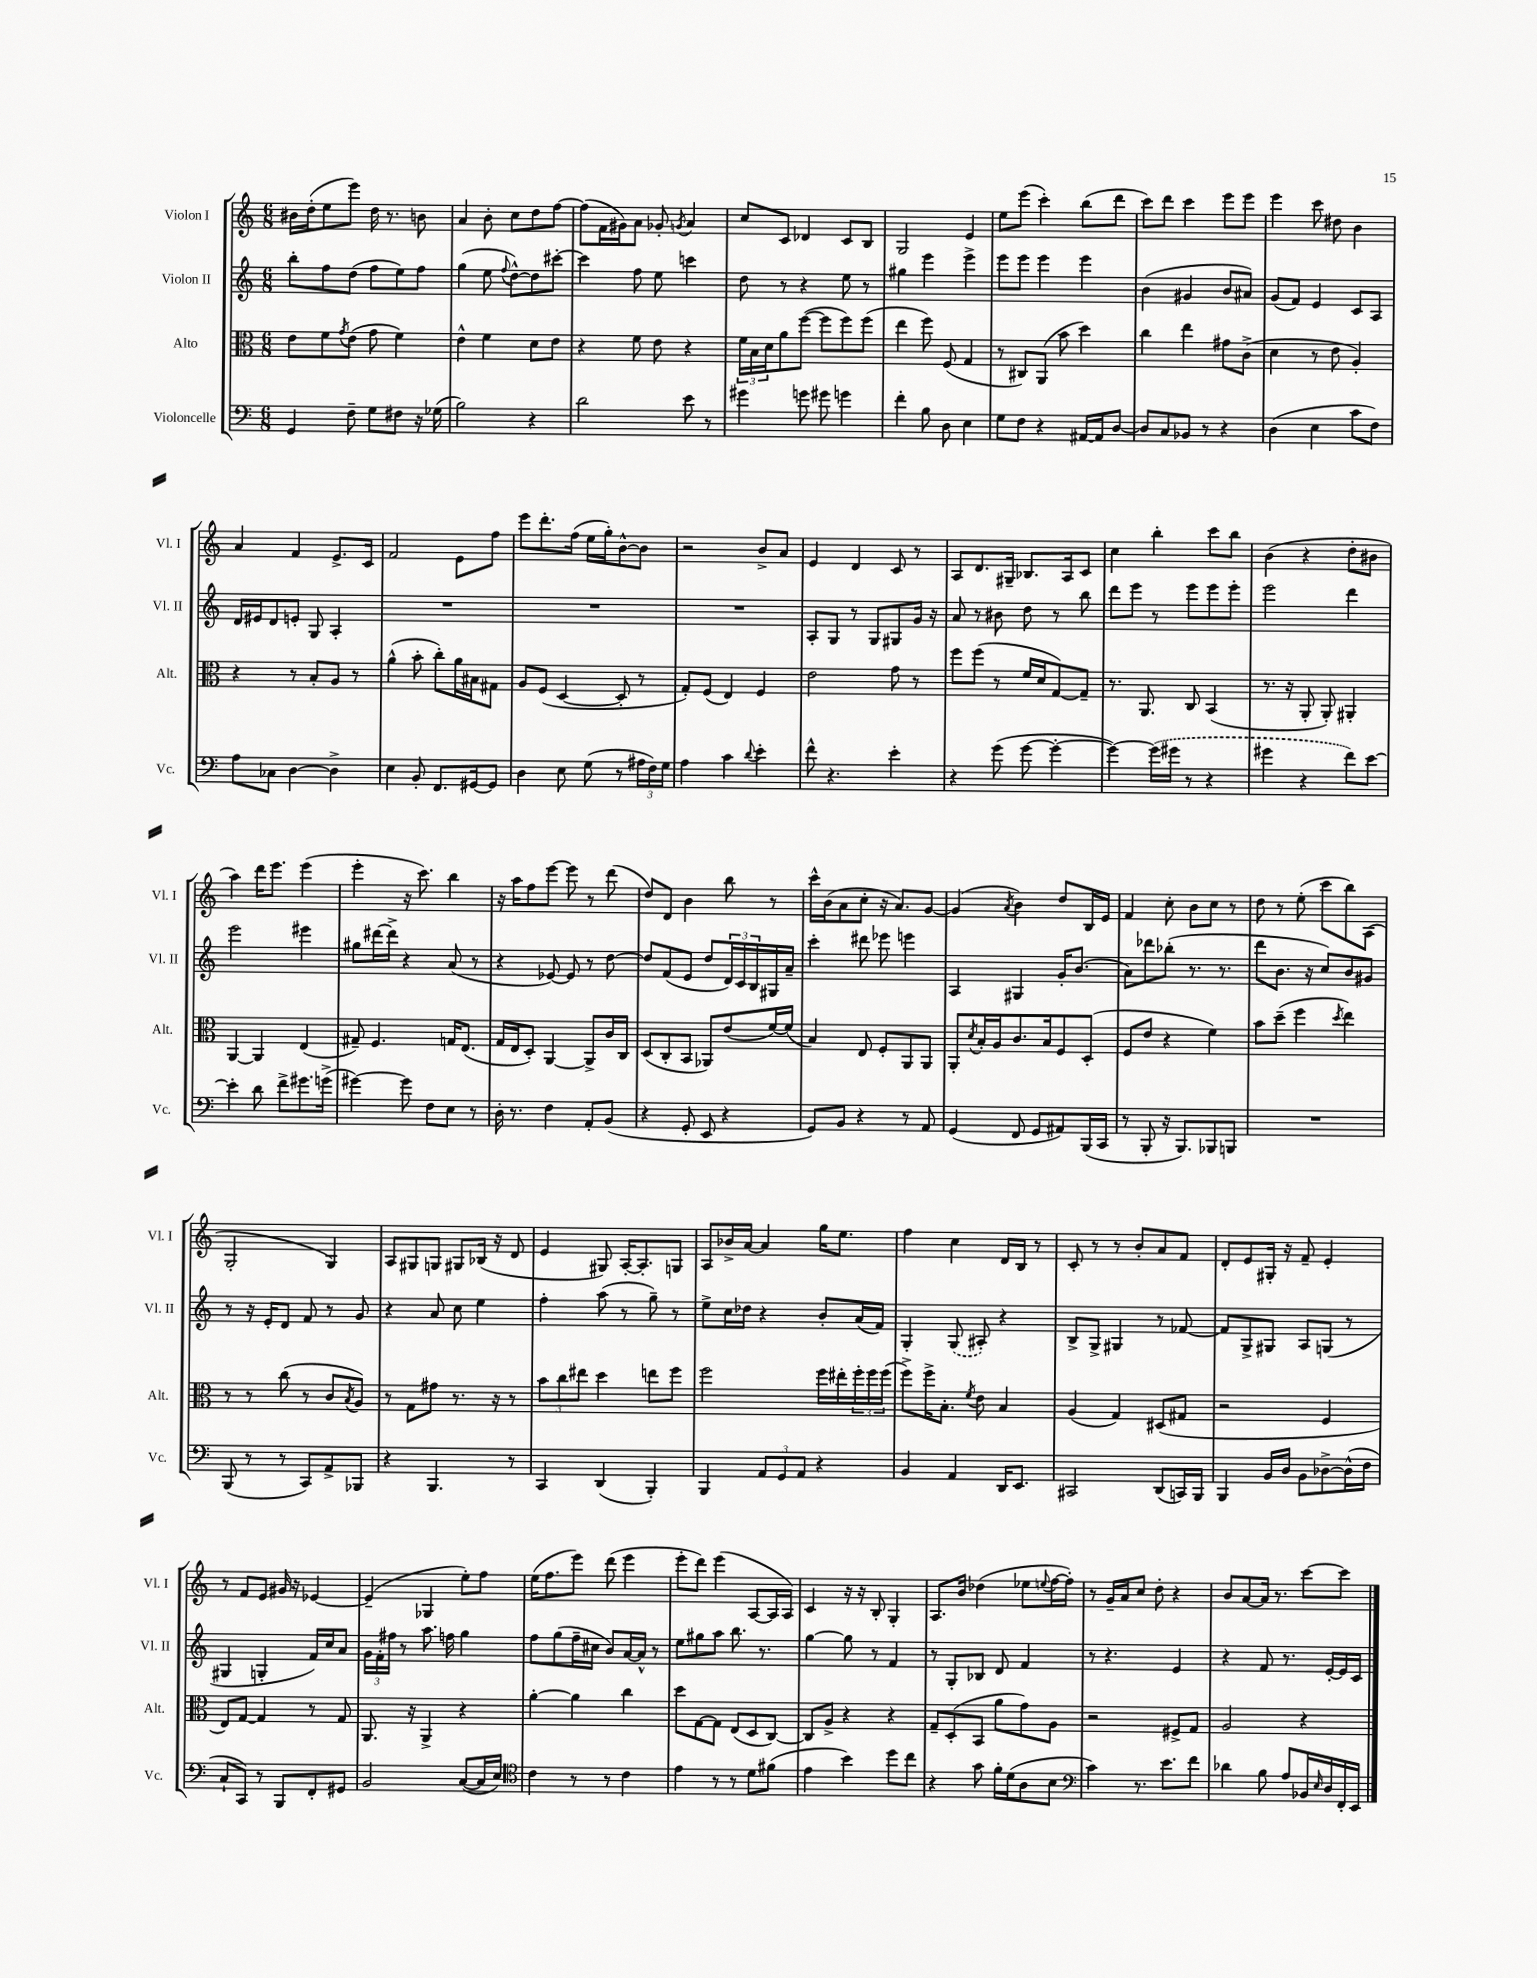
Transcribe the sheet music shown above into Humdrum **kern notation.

**kern	**kern	**kern	**kern
*staff4	*staff3	*staff2	*staff1
*clefF4	*clefC3	*clefG2	*clefG2
*k[]	*k[]	*k[]	*k[]
*M6/8	*M6/8	*M6/8	*M6/8
4GG	8e	8bb'	16b#
.	.	.	(16dd'
.	8f	8ff	8ee
.	8qg	.	.
8F~	(8e	(8dd	8eee)
8G	8g	8ff	16dd
.	.	.	8.r
8F#	4f)	8ee)	.
16r	.	8ff	8b
(16G-	.	.	.
=	=	=	=
2B)	4e^^	(4gg	4a
.	4f	8ee	8b'
.	.	8qqff	.
.	.	[8dd^^)	8cc
4r	8d	8dd]	8dd
.	8e	[8ccc#'	[8ff
=	=	=	=
2d	4r	4ccc#]	(8ff]
.	.	.	16f
.	.	.	16g#)
.	8f	8ff	8a
.	8e	8ee	8g-'
.	.	.	8qg
8e	4r	4ccc	4a
8r	.	.	.
=	=	=	=
4g#	24f	8dd	8cc
.	24B	.	.
.	24d	.	.
.	8a	8r	8c
8g	([8ff	4r	4d-
8g#	8ff]	.	.
4g	8ff)	8ee	8c
.	(8ff	8r	8B
=	=	=	=
4f'	4ee	4gg#	2G
8B	8ff)	4eee	.
8D	(8F	.	.
4E	4G	4eee^	4e
=	=	=	=
8G	8r	8eee	8ee
8F	8C#)	8eee	(8eee
4r	(8AA	4eee	4ccc')
.	8b	.	.
[16AA#	4dd)	4eee	(8bb
16AA#]	.	.	.
[8D	.	.	8ddd
=	=	=	=
8D]	4cc	(4b	8ccc)
8C	.	.	8ddd
8BB-	4ee	4g#	4ccc
8r	.	.	.
4r	8g#	8b	8eee
.	(8c^	8a#)	8eee
=	=	=	=
(4D	4d	(8g	4eee
.	.	8f)	.
4E	8r	4e	8ccc
.	8e	.	8dd#
8c	4A')	8c	4b
8F)	.	8A	.
=	=	=	=
8A	4r	16d	4a
.	.	16e#	.
8C-	.	8d	.
[4D	8r	8e'	4f
.	8B'	8G	.
4D^]	8A	4A'	8.e^
.	8r	.	.
.	.	.	16c
=	=	=	=
4E	(4a^^	2.r	2f
8BB'	8b'	.	.
8.FF	8cc')	.	.
.	16a	.	8e
[16GG#	16B#	.	.
8GG#]	8G#	.	8ff
=	=	=	=
4D	8A	2.r	8eee
.	(8F	.	8.ddd'
8E	[4D	.	.
.	.	.	(16ff
(8G	.	.	16ee
.	.	.	16gg')
8r	8D']	.	[8b^^
24A#	8r	.	8b]
24F)	.	.	.
24G	.	.	.
=	=	=	=
4A	8G')	2.r	2r
.	(8F	.	.
4c	4E)	.	.
8qqd	.	.	.
4e'	4F	.	8b^
.	.	.	8a
=	=	=	=
8f^^	2e	8A'	4e
4.r	.	8G	.
.	.	8r	4d
.	.	8G	.
4e'	8g	8G#	8c
.	8r	16g	8r
.	.	16r	.
=	=	=	=
4r	8ff	8a	8A
.	(8ff	8r	8.d
(8g	8r	8b#	.
.	.	.	16G#~
[8g	16f	8dd	8.B-
.	16d	.	.
4g'_	[8G)	8r	.
.	.	.	16A
.	8G~]	8bb	8c
=	=	=	=
4g_)	8.r	8ddd	4cc
.	.	8eee	.
.	8.AA	.	.
(16g]	.	8r	4bb'
16g#	.	.	.
8r	8C	8eee	.
4r	(4BB	8eee	8ccc
.	.	8eee'	8bb
=	=	=	=
4g#	8.r	2eee	(4b
.	16r	.	.
4r	8AA'	.	4r
.	8AA')	.	.
8f)	4AA#'	4ddd	8dd'
[8e	.	.	8b#
=	=	=	=
4e']	[4AA	2eee	4aa)
8d	4AA]	.	16ddd
.	.	.	8.eee
8f^	.	.	.
8.g#	(4E	4eee#	(4eee
(16g^	.	.	.
=	=	=	=
[4g#)	8G#~)	8gg#	4eee'
.	4.F	[16ddd#	.
.	.	16ddd#^]	.
8g#]	.	4r	16r
.	.	.	8.ccc)
8F	.	.	.
8E	16G	(8a	4bb
.	(8.E	.	.
8r	.	8r	.
=	=	=	=
16D'	16G	4r	16r
8.r	16E	.	16aa
.	8D')	.	8ff
4F	[4AA	[8e-)	[8eee
.	.	8e-]	8eee]
8AA'	8AA^]	8r	8r
(8BB	16c	[8dd	(8ddd
.	16C	.	.
=	=	=	=
4r	(8D	8dd]	8dd)
.	8C'	(8f	8d
8GG'	8BB	8e	4b
8EE	8AA-)	8dd	.
4r	(8e	24d)	8bb
.	.	24c	.
.	.	24B	.
.	[16f)	16G#	8r
.	(16f]	16a~	.
=	=	=	=
8GG)	4B)	4ccc'	16ccc^^
.	.	.	(16b
8BB	.	.	8a
4r	8E	8ddd#	8cc'
.	8F'	8eee-	16r
.	.	.	8.a)
8r	8AA	4eee	.
8AA	8AA	.	[8g
=	=	=	=
(4GG	8AA'	4A	(4g]
.	8qd	.	.
.	16B'	.	.
.	16A	.	.
.	.	.	8qa
8FF	8.c	4G#	4b)
8GG	.	.	.
.	16B	.	.
8AA#)	8F	16g'	8dd
.	.	(8.b	.
(16BBB	(8D'	.	16B
16CC	.	.	16e
=	=	=	=
8r	8F	8a)	4f
8BBB'	8e	8ddd-	.
16r	4r	(8bb-'	8cc'
8.BBB)	.	.	.
.	.	8.r	8b
8BBB-	4f)	.	8cc
.	.	8.r	.
8BBB	.	.	8r
=	=	=	=
2.r	8b	8ddd	8dd
.	(8dd~	8.b	8r
.	4ff	.	(8ee'
.	.	16r	.
.	.	8cc)	8ccc
.	8qdd	.	.
.	4ee)	8b	8bb)
.	.	8g#	(8A
=	=	=	=
(8BBB	8r	8r	2G'
8r	8r	16r	.
.	.	16e'	.
8r	(8cc	8d	.
8CC)	8r	8f	.
8AA^	8c	8r	4G)
.	8qB	.	.
8BBB-	8A)	8g	.
=	=	=	=
4r	8r	4r	8A
.	8G	.	8G#
4.BBB	8g#	8a	8G
.	8.r	8cc	8G#
.	.	4ee	(16B-
.	16r	.	16r
8r	8r	.	8d
=	=	=	=
4CC	12b	4ff'	4e
.	12cc	.	.
.	12ee#	.	.
(4DD	4dd	(8aa	8G#)
.	.	8r	[16A'
.	.	.	8.A']
4BBB')	8ee	8gg~)	.
.	8ff	8r	8G
=	=	=	=
4BBB	2ff	8ee^	8A
.	.	16cc	16b-^
.	.	16dd-	[16a
12AA	.	4r	4a]
12GG	.	.	.
12AA	.	.	.
4r	16ff	8b'	16gg
.	16ee#'	.	8.ee
.	24ff'	(16a	.
.	24ff	.	.
.	.	16f)	.
.	(24ff	.	.
=	=	=	=
4BB	8ff^)	4G'	4ff
.	16ff^	.	.
.	8.B'	.	.
4AA	.	(8G	4cc
.	8qf	.	.
.	8e	8A#')	.
16DD	4B	4r	16d
8.EE	.	.	16B
.	.	.	8r
=	=	=	=
2CC#	(4A	8B^	8c'
.	.	8G^	8r
.	4G)	4G#	8r
.	.	.	8b'
(8DD	(8D#	8r	8a
16CC)	8G#	[8f-	8f
16BBB	.	.	.
=	=	=	=
4BBB	2r	8f-]	8d'
.	.	8G^	8e
16BB	.	8G#	16G#'
16D	.	.	16r
8BB	.	8A	8f~
[8D-^	4F	(8G	4e'
(16D-^^]	.	8r	.
16F	.	.	.
=	=	=	=
8C`	8E)	4G#	8r
8CC)	[8G	.	8f
8r	4G]	4G'	8e
8BBB	.	.	16g#
.	.	.	16r
8FF'	8r	16f)	[4e-
.	.	16cc	.
8GG#	8G	8a	.
=	=	=	=
2BB	8.AA	24g	(4e-~]
.	.	24f'	.
.	.	24ff#	.
.	.	8r	.
.	16r	.	.
.	4AA^	8.aa	4G-
.	.	16ff	.
([8C	4r	4gg	8ee')
16C]	.	.	8ff
16E)	.	.	.
=	=	=	=
*clefC4	*	*	*
4c	[4a'	8ff	(16ee
.	.	.	8.ff
.	.	(8gg	.
8r	4a]	16ff~	8eee)
.	.	16cc#	.
8r	.	8b)	(8ddd
4c	4cc	[16a	4eee
.	.	16a^^]	.
.	.	8r	.
=	=	=	=
4e	8dd	8ee	8eee'
.	[8G	8gg#	8ddd)
8r	8G]	8aa	(4eee
8r	(8E	8.bb	.
8d	8D	.	[8A
.	.	8.r	.
(8f#	[8C)	.	16A]
.	.	.	16A)
=	=	=	=
4e	8C]	[4gg	4c
.	8A^	.	.
4b)	4r	8gg]	16r
.	.	.	16r
.	.	8r	8B'
8dd	4r	4f	4G'
8cc	.	.	.
=	=	=	=
4r	8G~	8r	8.A
.	(8D'	8G'	.
.	.	.	16b
8g	8BB	8B-	(4dd-
16f'	8a	8d	.
(16d	.	.	.
8A	8g)	4f	8ee-
.	.	.	8qqee
8B	8A	.	[16ff
.	.	.	16ff'])
=	=	=	=
*clefF4	*	*	*
4c)	2r	8r	8r
.	.	4.r	16g~
.	.	.	16a
8.r	.	.	8cc
.	.	.	8dd'
8.e	.	.	.
.	8F#^	4e	4r
8f	8G	.	.
=	=	=	=
4d-	2A	4r	8b
.	.	.	[8a
8B	.	8f	16a]
.	.	.	8.r
8A	.	8.r	.
16BB-	4r	.	[8ccc
16qqE	.	.	.
16D	.	[16e'	.
16FF'	.	16e]	8ccc]
16EE	.	16c	.
==	==	==	==
*-	*-	*-	*-
